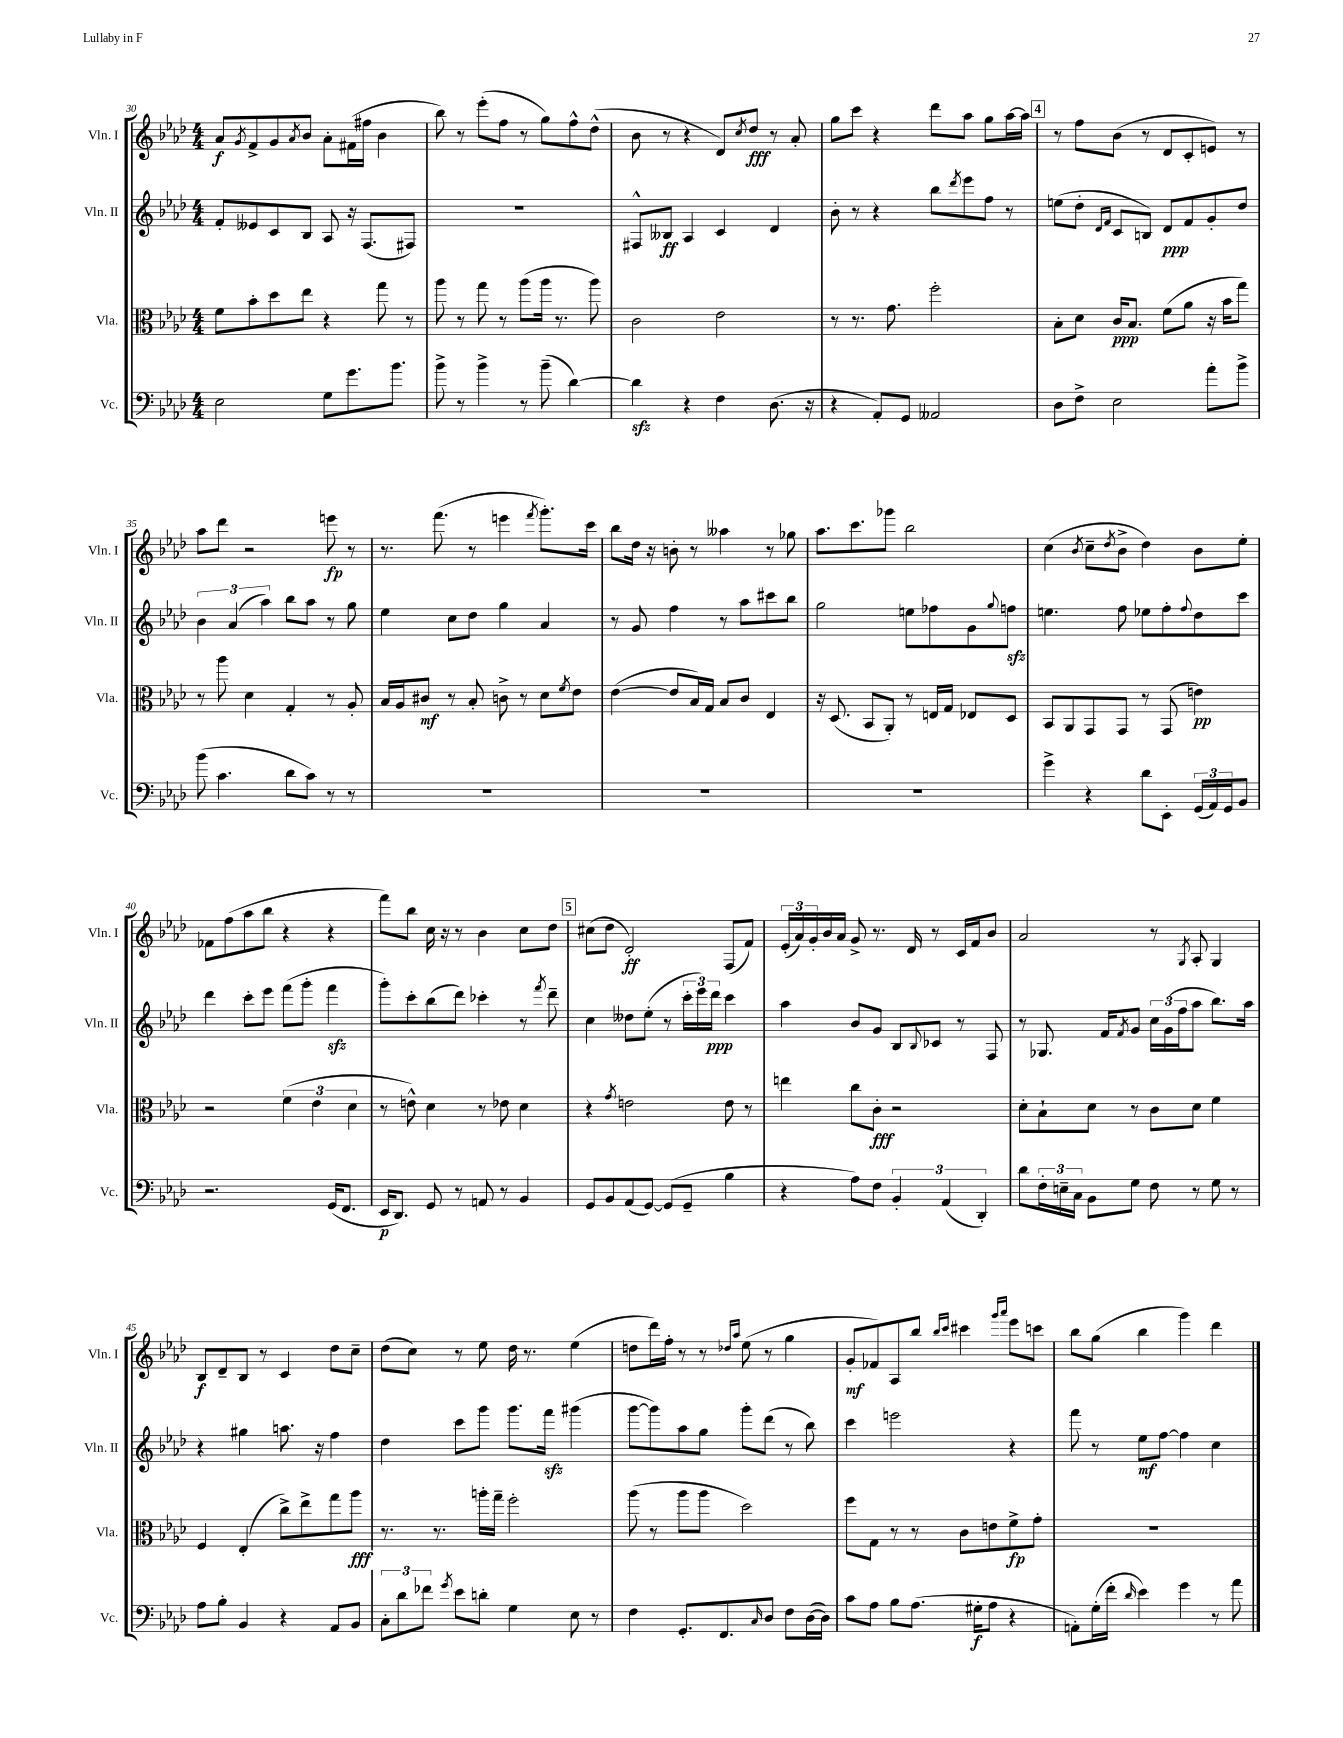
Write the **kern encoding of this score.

**kern	**dynam	**kern	**dynam	**kern	**dynam	**kern	**dynam
*part4	*part4	*part3	*part3	*part2	*part2	*part1	*part1
*staff4	*staff4	*staff3	*staff3	*staff2	*staff2	*staff1	*staff1
*I"Vc.	*	*I"Vla.	*	*I"Vln. II	*	*I"Vln. I	*
*I'Vc.	*	*I'Vla.	*	*I'Vln. II	*	*I'Vln. I	*
*clefF4	*	*clefC3	*	*clefG2	*	*clefG2	*
*k[b-e-a-d-]	*	*k[b-e-a-d-]	*	*k[b-e-a-d-]	*	*k[b-e-a-d-]	*
*M4/4	*	*M4/4	*	*M4/4	*	*M4/4	*
=30	=30	=30	=30	=30	=30	=30	=30
2E-\	.	8f\L	.	8f'/L	.	8a-/L	f
.	.	.	.	.	.	8qg/	.
.	.	8b-'\	.	8e--X/	.	8f^/	.
.	.	8dd-\	.	8c/	.	8g/	.
.	.	.	.	.	.	8qa-/	.
.	.	8ee-\J	.	8B-/J	.	8b-/J	.
8G\L	.	4r	.	8A-/	.	8a-'\L	.
8.g\	.	.	.	16r	.	(16f#X\L	.
.	.	.	.	(8.F/L	.	16ff#X\JJ	.
.	.	8gg\	.	.	.	4b-\	.
8.b-\J	.	.	.	.	.	.	.
.	.	8r	.	8F#X/J)	.	.	.
=31	=31	=31	=31	=31	=31	=31	=31
8b-^\	.	8aa-\	.	1r	.	8bb-\)	.
8r	.	8r	.	.	.	8r	.
4b-^\	.	8gg\	.	.	.	(8eee-'\L	.
.	.	8r	.	.	.	8ff\J	.
8r	.	(8aa-\L	.	.	.	8r	.
(8b-~\	.	16aa-\Jk	.	.	.	8gg\L)	.
.	.	8.r	.	.	.	.	.
[4d-\)	.	.	.	.	.	8ff^^\	.
.	.	8aa-\)	.	.	.	(8dd-^^\J	.
=32	=32	=32	=32	=32	=32	=32	=32
4d-zz\]	.	2c\	.	8F#X^^/L	.	8b-\	.
.	.	.	.	8B--X/J	ff	8r	.
4r	.	.	.	4A-/	.	4r	.
4F\	.	2e-\	.	4c/	.	8d-/L)	.
.	.	.	.	.	.	8qcc/	.
.	.	.	.	.	.	8dd-/J	fff
(8.D-\	.	.	.	4d-/	.	8r	.
.	.	.	.	.	.	8a-'/	.
16r	.	.	.	.	.	.	.
=33	=33	=33	=33	=33	=33	=33	=33
4r	.	8r	.	8b-'\	.	8gg\L	.
.	.	8.r	.	8r	.	8ccc\J	.
8AA-'/L)	.	.	.	4r	.	4r	.
.	.	8.g\	.	.	.	.	.
8GG/J	.	.	.	.	.	.	.
2AA--X/	.	2ff'\	.	8bb-\L	.	8ddd-\L	.
.	.	.	.	8qddd-/	.	.	.
.	.	.	.	8eee-\	.	8aa-\J	.
.	.	.	.	8ff\J	.	8gg\L	.
.	.	.	.	8r	.	[16aa-\L	.
.	.	.	.	.	.	16aa-\JJ]	.
!!LO:REH:place=s1:t=4
=34	=34	=34	=34	=34	=34	=34	=34
8D-\L	.	8B-'\L	.	(8een\L	.	8r	.
8F^\J	.	8d-\J	.	8dd-'\J	.	8ff\L	.
.	.	.	.	16qqd-/LL	.	.	.
.	.	.	.	16qqf/JJ	.	.	.
2E-\	.	16c/KL	ppp	8c/L	.	(8b-\J	.
.	.	8.B-/J	.	.	.	.	.
.	.	.	.	8Bn/J)	.	8r	.
.	.	(8f\L	.	8d-/L	ppp	8d-/L	.
.	.	8a-\J	.	8f/	.	8c'/	.
8a-'\L	.	16r	.	8g'/	.	8en/J)	.
.	.	16b-\KL	.	.	.	.	.
8b-^\J	.	8gg\J)	.	8dd-/J	.	8r	.
!!LO:LB:g=z
=35	=35	=35	=35	=35	=35	=35	=35
(8b-\	.	8r	.	6b-\	.	8aa-\L	.
4.c\	.	8aa-\	.	.	.	8ddd-\J	.
.	.	.	.	(6a-/	.	.	.
.	.	4d-\	.	.	.	2r	.
.	.	.	.	6aa-\)	.	.	.
8d-\L	.	4G'/	.	8bb-\L	.	.	.
8c\J)	.	.	.	8aa-\J	.	.	.
8r	.	8r	.	8r	.	8eeen\	fp
8r	.	8A-'/	.	8gg\	.	8r	.
=36	=36	=36	=36	=36	=36	=36	=36
1r	.	16B-/LL	.	4ee-\	.	8.r	.
.	.	16A-/J	.	.	.	.	.
.	.	8c#X/J	mf	.	.	.	.
.	.	.	.	.	.	(8.fff\	.
.	.	8r	.	8cc\L	.	.	.
.	.	8B-'/	.	8dd-\J	.	8r	.
.	.	8cn^\	.	4gg\	.	4eeen\	.
.	.	8r	.	.	.	.	.
.	.	.	.	.	.	8qfff/	.
.	.	8d-\L	.	4a-/	.	8.ggg'\L)	.
.	.	8qf/	.	.	.	.	.
.	.	8e-\J	.	.	.	.	.
.	.	.	.	.	.	16ccc\Jk	.
=37	=37	=37	=37	=37	=37	=37	=37
1r	.	([4e-\	.	8r	.	8bb-\L	.
.	.	.	.	8g/	.	16dd-\Jk	.
.	.	.	.	.	.	16r	.
.	.	8e-/L]	.	4ff\	.	8bn'\	.
.	.	16B-/L)	.	.	.	8r	.
.	.	16G/JJ	.	.	.	.	.
.	.	8B-/L	.	8r	.	4aa--X\	.
.	.	8c/J	.	8aa-\L	.	.	.
.	.	4E-/	.	8ccc#X\	.	8r	.
.	.	.	.	8bb-\J	.	8gg-X\	.
=38	=38	=38	=38	=38	=38	=38	=38
1r	.	16r	.	2gg\	.	8.aa-\L	.
.	.	(8.D-/	.	.	.	.	.
.	.	.	.	.	.	8.ccc\	.
.	.	8BB-/L	.	.	.	.	.
.	.	8AA-'/J)	.	.	.	8ggg-X\J	.
.	.	8r	.	8een\L	.	2bb-\	.
.	.	16En/LL	.	8ff-X\	.	.	.
.	.	16G/JJ	.	.	.	.	.
.	.	8E-X/L	.	8g\	.	.	.
.	.	.	.	8qqgg/	.	.	.
.	.	8D-/J	.	8ffnzz\J	.	.	.
=39	=39	=39	=39	=39	=39	=39	=39
4g^\	.	8BB-/L	.	4.een\	.	(4cc\	.
.	.	8AA-/	.	.	.	.	.
.	.	.	.	.	.	8qb-/	.
4r	.	8GG/	.	.	.	8cc~\L	.
.	.	.	.	.	.	8qdd-/	.
.	.	8GG/J	.	8ff\	.	8b-^\J	.
8d-\L	.	8r	.	8ee-X\L	.	4dd-\)	.
8EE-'\J	.	(8GG/	.	8ff'\	.	.	.
.	.	.	.	8qqff/	.	.	.
(24GG/LL	.	4en\)	pp	8dd-\	.	8b-\L	.
24AA-/)	.	.	.	.	.	.	.
24GG/J	.	.	.	.	.	.	.
8BB-/J	.	.	.	8ccc\J	.	8ee-'\J	.
!!LO:LB:g=z
=40	=40	=40	=40	=40	=40	=40	=40
2.r	.	2r	.	4ddd-\	.	8f-X\L	.
.	.	.	.	.	.	(8ff\	.
.	.	.	.	8ccc'\L	.	8aa-\	.
.	.	.	.	8eee-\J	.	8bb-\J	.
.	.	(6f\	.	(8fff\L	.	4r	.
.	.	.	.	8ggg'\J	.	.	.
.	.	6e-\	.	.	.	.	.
(16GG/KL	.	.	.	4fffzz\	.	4r	.
8.FF/J	.	.	.	.	.	.	.
.	.	6d-\	.	.	.	.	.
=41	=41	=41	=41	=41	=41	=41	=41
16EE-/KL	p	8r	.	8ggg'\L)	.	8fff\L)	.
8.DD-/J)	.	.	.	.	.	.	.
.	.	8en^^\)	.	8ccc'\	.	8bb-\J	.
8GG/	.	4d-\	.	(8bb-\	.	16cc\	.
.	.	.	.	.	.	16r	.
8r	.	.	.	8ddd-\J)	.	8r	.
8AAn/	.	8r	.	4ccc-X'\	.	4b-\	.
8r	.	8e-X\	.	.	.	.	.
4BB-/	.	4d-\	.	8r	.	8cc\L	.
.	.	.	.	8qfff/	.	.	.
.	.	.	.	8ddd-~\	.	8dd-\J	.
!!LO:REH:place=s1:t=5
=42	=42	=42	=42	=42	=42	=42	=42
8GG/L	.	4r	.	4cc\	.	(8cc#X\L	.
8BB-/	.	.	.	.	.	8dd-\J	.
.	.	8qg/	.	.	.	.	.
(8AA-/	.	2en\	.	8dd--X\L	.	2d-'/)	ff
[8GG/J)	.	.	.	(8ee-'\J	.	.	.
(8GG/L]	.	.	.	8r	.	.	.
8GG~/J	.	.	.	24ccc'\LL	.	.	.
.	.	.	.	24eee-\)	.	.	.
.	.	.	.	24ddd-\JJ	ppp	.	.
4B-\	.	8e\	.	4ccc\	.	(8F/L	.
.	.	8r	.	.	.	8f/J)	.
=43	=43	=43	=43	=43	=43	=43	=43
4r	.	4een\	.	4aa-\	.	(24e-'/LL	.
.	.	.	.	.	.	24a-/)	.
.	.	.	.	.	.	24g'/	.
.	.	.	.	.	.	16b-/	.
.	.	.	.	.	.	16a-/JJ	.
8A-\L)	.	8cc\L	.	8b-/L	.	8g^/	.
8F\J	.	8c'\J	fff	8g/J	.	8.r	.
6BB-'/	.	2r	.	8B-/L	.	.	.
.	.	.	.	.	.	16d-/	.
.	.	.	.	8qqB-/	.	.	.
.	.	.	.	8c-X/J	.	8r	.
(6AA-/	.	.	.	.	.	.	.
.	.	.	.	8r	.	16c/LL	.
.	.	.	.	.	.	16f/J	.
6DD-'/)	.	.	.	.	.	.	.
.	.	.	.	8F/	.	8b-/J	.
=44	=44	=44	=44	=44	=44	=44	=44
8d-\L	.	8d-'\L	.	8r	.	2a-/	.
24F'\L	.	8B-`\	.	8.G-X/	.	.	.
24En~\	.	.	.	.	.	.	.
24C\JJ	.	.	.	.	.	.	.
8BB-\L	.	8d-\J	.	.	.	.	.
.	.	.	.	16f/KL	.	.	.
.	.	.	.	8qf/	.	.	.
8G\J	.	8r	.	8g/J	.	.	.
8F\	.	8c\L	.	24cc\LL	.	8r	.
.	.	.	.	(24g\	.	.	.
.	.	.	.	24ff\J	.	.	.
.	.	.	.	.	.	8qG/	.
8r	.	8d-\J	.	8aa-\J	.	8A-'/	.
8G\	.	4f\	.	8.bb-\L)	.	4G/	.
8r	.	.	.	.	.	.	.
.	.	.	.	16aa-\Jk	.	.	.
!!LO:LB:g=z
=45	=45	=45	=45	=45	=45	=45	=45
8A-\L	.	4F/	.	4r	.	8B-/L	f
8B-'\J	.	.	.	.	.	8d-~/	.
4BB-/	.	(4E-'/	.	4gg#X\	.	8B-/J	.
.	.	.	.	.	.	8r	.
4r	.	8cc^\L)	.	8.aan\	.	4c/	.
.	.	8ee-^\	.	.	.	.	.
.	.	.	.	16r	.	.	.
8AA-/L	.	8gg\	.	4ff\	.	8dd-\L	.
8BB-/J	.	8aa-\J	fff	.	.	8cc~\J	.
=46	=46	=46	=46	=46	=46	=46	=46
12C'\L	.	8.r	.	4dd-\	.	(8dd-\L	.
12d-\	.	.	.	.	.	.	.
.	.	.	.	.	.	8cc\J)	.
12f-X\J	.	.	.	.	.	.	.
.	.	8.r	.	.	.	.	.
8qg/	.	.	.	.	.	.	.
8e-\L	.	.	.	8ccc\L	.	8r	.
8dn'\J	.	16aan'\LL	.	8ggg\J	.	8ee-\	.
.	.	16gg~\JJ	.	.	.	.	.
4G\	.	2ff'\	.	8.ggg\L	.	16dd-\	.
.	.	.	.	.	.	8.r	.
.	.	.	.	16fffzz\Jk	.	.	.
8E-\	.	.	.	(4ggg#X\	.	(4ee-\	.
8r	.	.	.	.	.	.	.
=47	=47	=47	=47	=47	=47	=47	=47
4F\	.	(8aa-\	.	[8ggg\L	.	8ddn\L	.
.	.	8r	.	8ggg\])	.	16ddd-\L)	.
.	.	.	.	.	.	16ff'\JJ	.
8.GG'/L	.	8aa-\L	.	8aa-\	.	8r	.
.	.	8aa-\J	.	8gg\J	.	8r	.
8.FF/	.	.	.	.	.	.	.
.	.	.	.	.	.	16qqdd-X/LL	.
.	.	.	.	.	.	16qqaa-/JJ	.
.	.	2dd-\)	.	8ggg'\L	.	(8ee-\	.
16qqC/	.	.	.	.	.	.	.
8D-/J	.	.	.	(8ddd-\J	.	8r	.
8F\L	.	.	.	8r	.	4gg\	.
([16D-\L	.	.	.	8bb-\)	.	.	.
16D-\JJ])	.	.	.	.	.	.	.
=48	=48	=48	=48	=48	=48	=48	=48
8c\L	.	8ff\L	.	4ccc\	.	8g'/L	mf
8A-\J	.	8G\J	.	.	.	8f-X/)	.
8B-\L	.	8r	.	2eeen\	.	8A-/	.
(8.A-\J	.	8r	.	.	.	8bb-/J	.
.	.	.	.	.	.	16qqbb-/LL	.
.	.	.	.	.	.	16qqccc/JJ	.
.	.	8c\L	.	.	.	4ccc#X\	.
16G#X'\KL	f	.	.	.	.	.	.
8A-\J	.	8en\	.	.	.	.	.
.	.	.	.	.	.	16qqggg/LL	.
.	.	.	.	.	.	16qqaaa-/JJ	.
4r	.	8f^\	fp	4r	.	8eee-\L	.
.	.	8g'\J	.	.	.	8cccn\J	.
=49	=49	=49	=49	=49	=49	=49	=49
8AAn'\L)	.	1r	.	8fff\	.	8bb-\L	.
(16G'\L	.	.	.	8r	.	(8gg\J	.
16f'\JJ	.	.	.	.	.	.	.
16qqd-/	.	.	.	.	.	.	.
4e-\)	.	.	.	8ee-\L	mf	4bb-\	.
.	.	.	.	[8ff\J	.	.	.
4g\	.	.	.	4ff\]	.	4ggg\)	.
8r	.	.	.	4cc\	.	4ddd-\	.
8a-\	.	.	.	.	.	.	.
==	==	==	==	==	==	==	==
*-	*-	*-	*-	*-	*-	*-	*-
